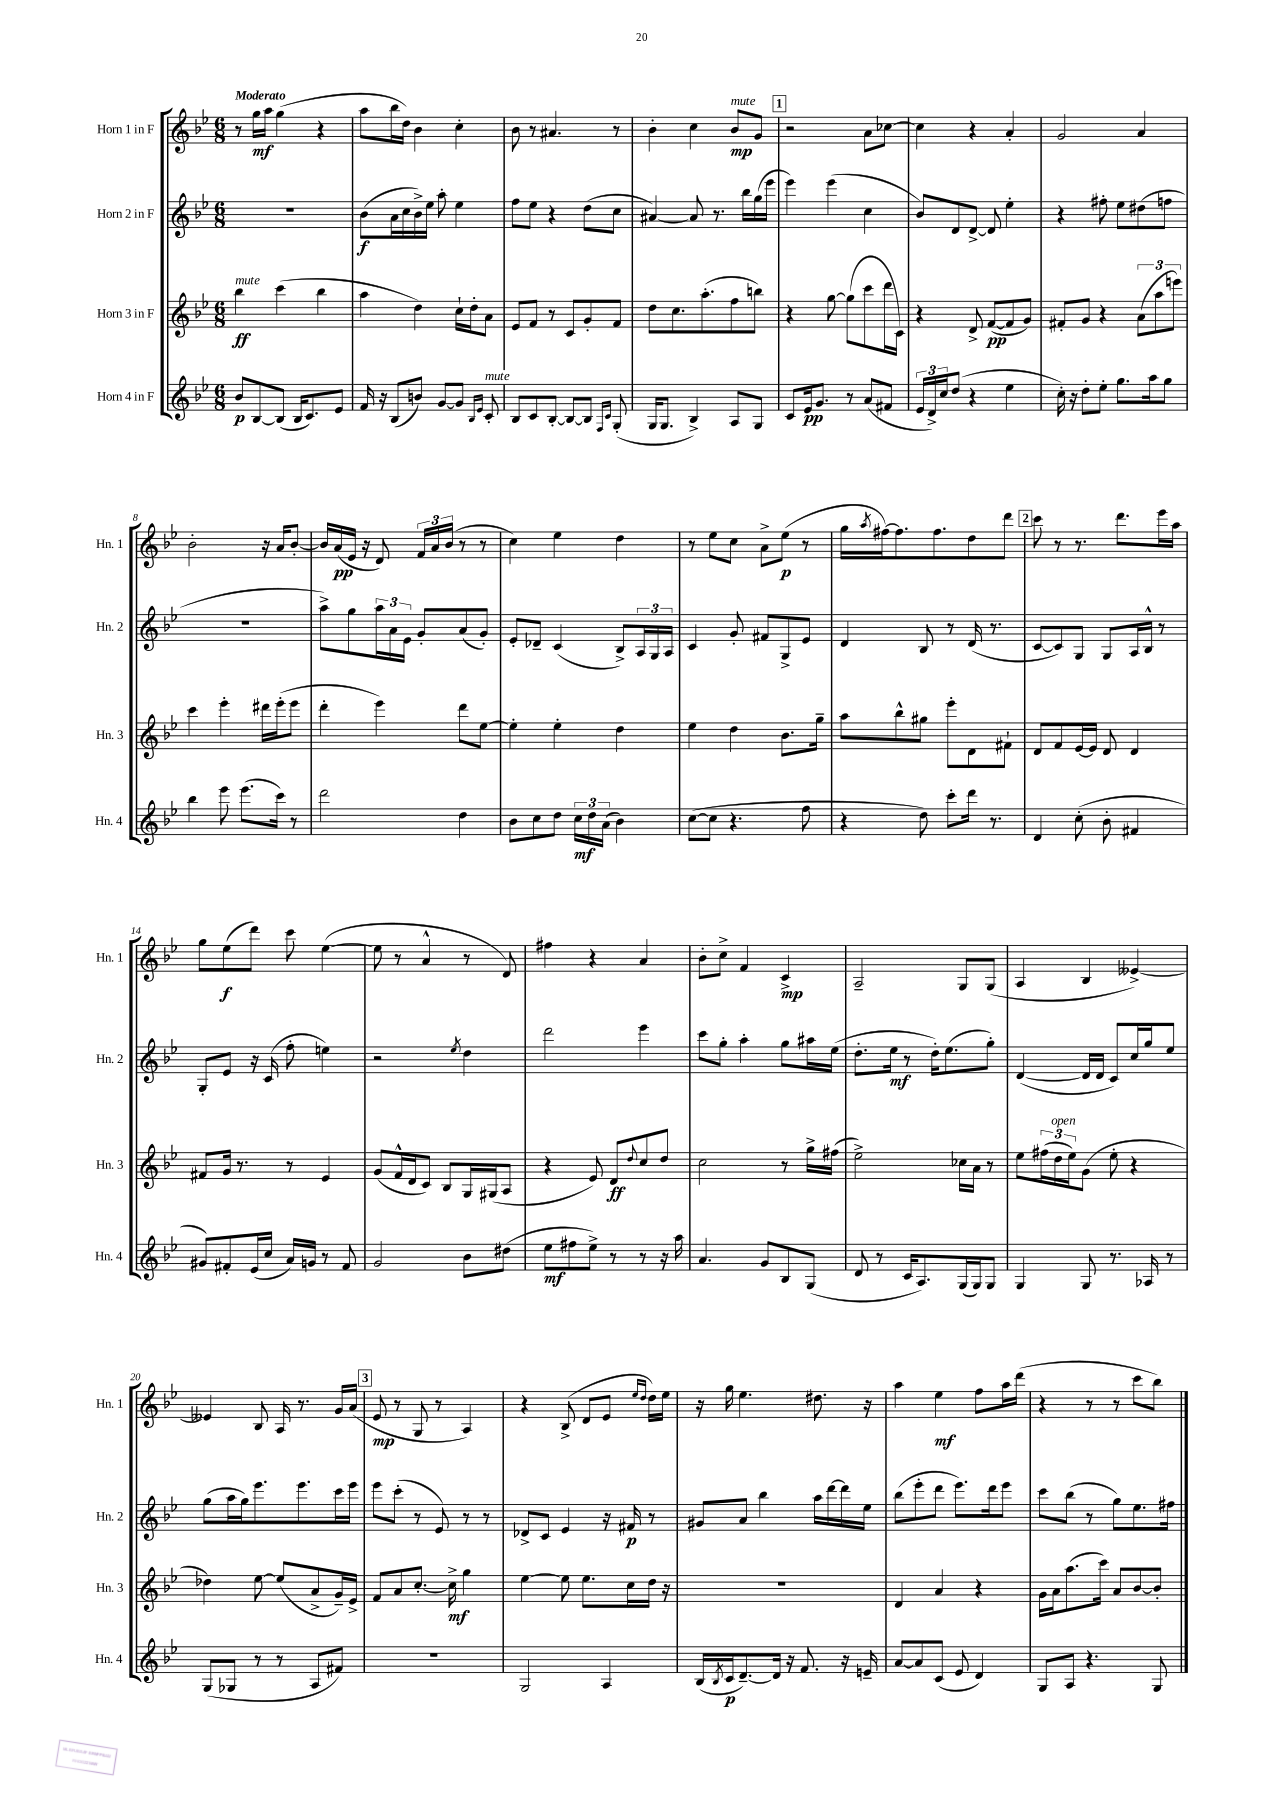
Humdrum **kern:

**kern	**dynam	**kern	**dynam	**kern	**dynam	**kern	**dynam
*part4	*part4	*part3	*part3	*part2	*part2	*part1	*part1
*staff4	*staff4	*staff3	*staff3	*staff2	*staff2	*staff1	*staff1
*I"Horn 4 in F	*	*I"Horn 3 in F	*	*I"Horn 2 in F	*	*I"Horn 1 in F	*
*I'Hn. 4	*	*I'Hn. 3	*	*I'Hn. 2	*	*I'Hn. 1	*
*clefG2	*	*clefG2	*	*clefG2	*	*clefG2	*
*k[b-e-]	*	*k[b-e-]	*	*k[b-e-]	*	*k[b-e-]	*
*M6/8	*	*M6/8	*	*M6/8	*	*M6/8	*
=1	=1	=1	=1	=1	=1	=1	=1
!	!	!	!	!	!	!LO:TX:a:B:t=Moderato	!
!	!	!LO:TX:a:i:t=mute	!	!	!	!	!
8b-/L	p	4bb-\	ff	2.r	.	8r	.
[8B-/	.	.	.	.	.	16gg\LL	mf
.	.	.	.	.	.	16aa\JJ	.
(8B-/J]	.	(4ccc\	.	.	.	(4gg\	.
16B-/KL	.	.	.	.	.	.	.
8.c/)	.	.	.	.	.	.	.
.	.	4bb-\	.	.	.	4r	.
8e-/J	.	.	.	.	.	.	.
=2	=2	=2	=2	=2	=2	=2	=2
16f/	.	4aa\	.	(8b-\L	f	8aa\L	.
16r	.	.	.	.	.	.	.
(8B-/L	.	.	.	16a\L	.	16bb-\L	.
.	.	.	.	16cc\	.	16dd\JJ)	.
8bn/J)	.	4dd\)	.	16b-^\)	.	4b-\	.
.	.	.	.	16ee-\JJ	.	.	.
[8g/L	.	.	.	8aa'\	.	.	.
8g/J]	.	16cc`\LL	.	4ee-\	.	4cc'\	.
.	.	16dd'\J	.	.	.	.	.
16qqB-/LL	.	.	.	.	.	.	.
16qqe-/JJ	.	.	.	.	.	.	.
!LO:TX:a:i:t=mute	!	!	!	!	!	!	!
8c'/	.	8a\J	.	.	.	.	.
=3	=3	=3	=3	=3	=3	=3	=3
8B-/L	.	8e-/L	.	8ff\L	.	8b-\	.
8c/	.	8f/J	.	8ee-\J	.	8r	.
[8B-'/J	.	8r	.	4r	.	4.a#X/	.
8B-/L_	.	8c/L	.	.	.	.	.
8B-/J]	.	8g'/	.	(8dd\L	.	.	.
16qqF/LL	.	.	.	.	.	.	.
16qqc/JJ	.	.	.	.	.	.	.
(8G'/	.	8f/J	.	8cc\J	.	8r	.
=4	=4	=4	=4	=4	=4	=4	=4
16G/KL	.	8dd\L	.	[4a#X/)	.	4b-'\	.
8.G/J	.	.	.	.	.	.	.
.	.	8.cc\	.	.	.	.	.
4B-^/)	.	.	.	8a#/]	.	4cc\	.
.	.	(8.aa'\	.	.	.	.	.
.	.	.	.	8.r	.	.	.
!	!	!	!	!	!	!LO:TX:a:i:t=mute	!
8A/L	.	8ff\	.	.	.	8b-/L	mp
.	.	.	.	16bb-\LL	.	.	.
8G/J	.	8bbn\J)	.	(16gg\	.	8g/J	.
.	.	.	.	16eee-\JJ	.	.	.
!!LO:REH:place=s1:t=1
=5	=5	=5	=5	=5	=5	=5	=5
8c/L	.	4r	.	4eee-\)	.	2r	.
16e-/k	pp	.	.	.	.	.	.
8.g/J	.	.	.	.	.	.	.
.	.	[8gg\	.	(4eee-\	.	.	.
8r	.	(8gg\L]	.	.	.	.	.
(8a/L	.	8ccc\	.	4cc\	.	8a\L	.
8f#X/J	.	16ddd\L	.	.	.	[8cc-X\J	.
.	.	16c\JJ)	.	.	.	.	.
=6	=6	=6	=6	=6	=6	=6	=6
24e-/LL	.	4r	.	8b-/L)	.	4cc-\]	.
24d^/)	.	.	.	.	.	.	.
24cc/J	.	.	.	.	.	.	.
(8dd/J	.	.	.	8d/	.	.	.
4r	.	8d^/	.	[8d^/J	.	4r	.
.	.	([8f/L	pp	8d/]	.	.	.
4ee-\	.	8f/]	.	4ee-'\	.	4a'/	.
.	.	8g/J)	.	.	.	.	.
=7	=7	=7	=7	=7	=7	=7	=7
16cc'\)	.	8f#X'/L	.	4r	.	2g/	.
16r	.	.	.	.	.	.	.
8dd'\L	.	8g/J	.	.	.	.	.
8ee-'\J	.	4r	.	8ff#X'\	.	.	.
8.gg\L	.	.	.	8ee-\L	.	.	.
.	.	(12a\L	.	(8dd#X\	.	4a/	.
16aa\k	.	.	.	.	.	.	.
.	.	12aa\	.	.	.	.	.
8gg\J	.	.	.	8ffn\J	.	.	.
.	.	12eeen\J)	.	.	.	.	.
!!LO:LB:g=z
=8	=8	=8	=8	=8	=8	=8	=8
4bb-\	.	4ccc\	.	2.r	.	2b-'\	.
8eee-\	.	4eee-'\	.	.	.	.	.
(8.eee-\L	.	.	.	.	.	.	.
.	.	16ddd#X\LL	.	.	.	16r	.
16ccc\Jk)	.	(16eee-'\J	.	.	.	16a/KL	.
8r	.	8eee-\J	.	.	.	[8b-'/J	.
=9	=9	=9	=9	=9	=9	=9	=9
2ddd\	.	4ddd'\	.	8aa^\L)	.	16b-/LL]	.
.	.	.	.	.	.	(16a/	pp
.	.	.	.	8gg\	.	16e-/JJ	.
.	.	.	.	.	.	16r	.
.	.	4eee-\)	.	24aa\L	.	8d/)	.
.	.	.	.	24a\	.	.	.
.	.	.	.	24e-\JJ	.	.	.
.	.	.	.	8g'/L	.	24f/LL	.
.	.	.	.	.	.	24a/	.
.	.	.	.	.	.	(24b-/JJ	.
4dd\	.	8ddd\L	.	(8a/	.	8r	.
.	.	[8ee-\J	.	8g'/J)	.	8r	.
=10	=10	=10	=10	=10	=10	=10	=10
8b-\L	.	4ee-'\]	.	8e-'/L	.	4cc\)	.
8cc\	.	.	.	8d-X~/J	.	.	.
8dd\J	.	4ee-'\	.	(4c/	.	4ee-\	.
24cc\LL	mf	.	.	.	.	.	.
24dd\	.	.	.	.	.	.	.
(24a\JJ	.	.	.	.	.	.	.
4b-\)	.	4dd\	.	8B-^/L)	.	4dd\	.
.	.	.	.	24A/L	.	.	.
.	.	.	.	24G/	.	.	.
.	.	.	.	24A/JJ	.	.	.
=11	=11	=11	=11	=11	=11	=11	=11
([8cc\L	.	4ee-\	.	4c/	.	8r	.
8cc\J]	.	.	.	.	.	8ee-\L	.
4.r	.	4dd\	.	8g'/	.	8cc\J	.
.	.	.	.	8f#X/L	.	8a^\L	.
.	.	8.b-\L	.	8G^/	.	(8ee-\J	p
8ff\	.	.	.	8e-/J	.	8r	.
.	.	16gg~\Jk	.	.	.	.	.
=12	=12	=12	=12	=12	=12	=12	=12
4r	.	8aa\L	.	4d/	.	16gg\LL	.
.	.	.	.	.	.	8qaa/	.
.	.	.	.	.	.	[16ff#X\J)	.
.	.	8bb-^^\	.	.	.	8.ff#\]	.
8dd\)	.	8gg#X\J	.	8B-/	.	.	.
.	.	.	.	.	.	8.ff#\	.
8ccc'\L	.	8eee-'\L	.	8r	.	.	.
16ddd\Jk	.	8d\	.	(16d/	.	8dd\	.
8.r	.	.	.	8.r	.	.	.
.	.	8f#X`\J	.	.	.	8ddd\J	.
!!LO:REH:place=s1:t=2
=13	=13	=13	=13	=13	=13	=13	=13
4d/	.	8d/L	.	[8c/L	.	8ccc\	.
.	.	8f/	.	8c/])	.	8r	.
(8cc'\	.	[16e-/L	.	8G/J	.	8.r	.
.	.	16e-/JJ]	.	.	.	.	.
8b-'\	.	8d/	.	8G/L	.	.	.
.	.	.	.	.	.	8.ddd\L	.
4f#X/	.	4d/	.	16A/L	.	.	.
.	.	.	.	16B-^^/JJ	.	.	.
.	.	.	.	8r	.	16eee-\L	.
.	.	.	.	.	.	16aa\JJ	.
!!LO:LB:g=z
=14	=14	=14	=14	=14	=14	=14	=14
8g#X/L)	.	8f#X/L	.	8G'/L	.	8gg\L	.
8f#X'/	.	16g/Jk	.	8e-/J	.	(8ee-\	f
.	.	8.r	.	.	.	.	.
(16e-/L	.	.	.	16r	.	8ddd\J)	.
16cc/JJ	.	.	.	(16c/	.	.	.
16a/LL)	.	8r	.	8ff'\	.	8ccc\	.
16gn/JJ	.	.	.	.	.	.	.
8r	.	4e-/	.	4een\)	.	([4ee-\	.
8f#/	.	.	.	.	.	.	.
=15	=15	=15	=15	=15	=15	=15	=15
2g/	.	(8g/L	.	2r	.	8ee-\]	.
.	.	16f^^/L	.	.	.	8r	.
.	.	16d/J	.	.	.	.	.
.	.	8c/J)	.	.	.	4a^^/	.
.	.	8B-/L	.	.	.	.	.
.	.	.	.	8qee-/	.	.	.
8b-\L	.	16G/L	.	4dd\	.	8r	.
.	.	(16G#X/J	.	.	.	.	.
(8dd#X\J	.	8A/J	.	.	.	8d/)	.
=16	=16	=16	=16	=16	=16	=16	=16
8ee-\L	mf	4r	.	2ddd\	.	4ff#X\	.
8ff#X\	.	.	.	.	.	.	.
8ee-^\J)	.	8e-/)	.	.	.	4r	.
8r	.	8d/L	ff	.	.	.	.
.	.	8qqdd/	.	.	.	.	.
8r	.	8cc/	.	4eee-\	.	4a/	.
16r	.	8dd/J	.	.	.	.	.
16aa\	.	.	.	.	.	.	.
=17	=17	=17	=17	=17	=17	=17	=17
4.a/	.	2cc\	.	8ccc\L	.	8b-'\L	.
.	.	.	.	8gg'\J	.	8cc^\J	.
.	.	.	.	4aa'\	.	4f/	.
8g/L	.	.	.	.	.	.	.
8B-/	.	8r	.	8gg\L	.	4c^/	mp
(8G/J	.	16gg^\LL	.	16aa#X\L	.	.	.
.	.	(16ff#X\JJ	.	(16ee-\JJ	.	.	.
=18	=18	=18	=18	=18	=18	=18	=18
8d/	.	2ee-^\)	.	8.dd'\L	.	2A~/	.
8r	.	.	.	.	.	.	.
.	.	.	.	16ee-\Jk	mf	.	.
16c/KL	.	.	.	8r	.	.	.
8.A/)	.	.	.	.	.	.	.
.	.	.	.	16dd'\KL)	.	.	.
.	.	.	.	(8.ee-\	.	.	.
(16G/L	.	16cc-X\LL	.	.	.	8G/L	.
16G/J)	.	16a\JJ	.	.	.	.	.
8G/J	.	8r	.	8gg'\J)	.	(8G/J	.
=19	=19	=19	=19	=19	=19	=19	=19
4G/	.	8ee-\L	.	([4d/	.	4A/	.
.	.	(24ff#X\L	.	.	.	.	.
!	!	!LO:TX:a:i:t=open	!	!	!	!	!
.	.	24dd\	.	.	.	.	.
.	.	24ee-\J)	.	.	.	.	.
8G/	.	(8g\J	.	16d/LL]	.	4B-/	.
.	.	.	.	16d/JJ	.	.	.
8.r	.	8ee-'\	.	8c/L)	.	.	.
.	.	4r	.	16cc/L	.	[4e--X^/)	.
16A-X/	.	.	.	16gg/J	.	.	.
8r	.	.	.	8ee-/J	.	.	.
!!LO:LB:g=z
=20	=20	=20	=20	=20	=20	=20	=20
(8G/L	.	4dd-X\)	.	(8gg\L	.	4e--X/]	.
8G-X/J	.	.	.	16aa\L	.	.	.
.	.	.	.	16gg\J)	.	.	.
8r	.	[8ee-\	.	8.eee-\	.	8B-/	.
8r	.	(8ee-/L]	.	.	.	16A/	.
.	.	.	.	8.eee-\	.	8.r	.
8A/L	.	8a^/	.	.	.	.	.
8f#X/J)	.	16g~/L)	.	16ccc\L	.	16g/LL	.
.	.	16e-^/JJ	.	16eee-\JJ	.	(16a/JJ	.
!!LO:REH:place=s1:t=3
=21	=21	=21	=21	=21	=21	=21	=21
2.r	.	8f/L	.	8eee-\L	.	8e-/	mp
.	.	8a/	.	(8ccc'\J	.	8r	.
.	.	[8.cc'/J	.	8r	.	8G/	.
.	.	.	.	8e-/)	.	8r	.
.	.	16cc^\]	mf	.	.	.	.
.	.	4gg\	.	8r	.	4A/)	.
.	.	.	.	8r	.	.	.
=22	=22	=22	=22	=22	=22	=22	=22
2G/	.	[4ee-\	.	8d-X^/L	.	4r	.
.	.	.	.	8c/J	.	.	.
.	.	8ee-\]	.	4e-/	.	(8B-^/	.
.	.	8.ee-\L	.	.	.	8d/L	.
4A/	.	.	.	16r	.	8e-/J	.
.	.	16cc\L	.	16f#X/	p	.	.
.	.	.	.	.	.	16qqee-/LL	.
.	.	.	.	.	.	16qqdd/JJ	.
.	.	16dd\JJ	.	8r	.	16dd\LL)	.
.	.	16r	.	.	.	16ee-\JJ	.
=23	=23	=23	=23	=23	=23	=23	=23
(16B-/LL	.	2.r	.	8g#X/L	.	16r	.
8qB-/	.	.	.	.	.	.	.
16c/J	p	.	.	.	.	16gg\	.
[8.d~/)	.	.	.	8a/J	.	4.ee-\	.
.	.	.	.	4bb-\	.	.	.
16d/Jk]	.	.	.	.	.	.	.
16r	.	.	.	.	.	.	.
8.f/	.	.	.	.	.	.	.
.	.	.	.	16aa\LL	.	8.dd#X\	.
.	.	.	.	[16ddd\	.	.	.
16r	.	.	.	16ddd\]	.	.	.
16en~/	.	.	.	16ee-\JJ	.	16r	.
=24	=24	=24	=24	=24	=24	=24	=24
[8a/L	.	4d/	.	(8bb-\L	.	4aa\	.
8a/]	.	.	.	8eee-'\	.	.	.
(8c/J	.	4a/	.	8ddd\J	.	4ee-\	mf
8e-/	.	.	.	8.eee-\L)	.	.	.
4d/)	.	4r	.	.	.	8ff\L	.
.	.	.	.	16ddd\k	.	.	.
.	.	.	.	8eee-\J	.	16aa\L	.
.	.	.	.	.	.	(16ddd\JJ	.
=25	=25	=25	=25	=25	=25	=25	=25
8G/L	.	16g\LL	.	8ccc\L	.	4r	.
.	.	16a\J	.	.	.	.	.
8A/J	.	(8.aa\	.	(8bb-\J	.	.	.
4.r	.	.	.	8r	.	8r	.
.	.	16ccc\Jk)	.	.	.	.	.
.	.	8a/L	.	8gg\L)	.	8r	.
.	.	[8b-/	.	8.ee-\	.	8ccc\L	.
8G/	.	8b-'/J]	.	.	.	8bb-\J)	.
.	.	.	.	16ff#X\Jk	.	.	.
==	==	==	==	==	==	==	==
*-	*-	*-	*-	*-	*-	*-	*-
